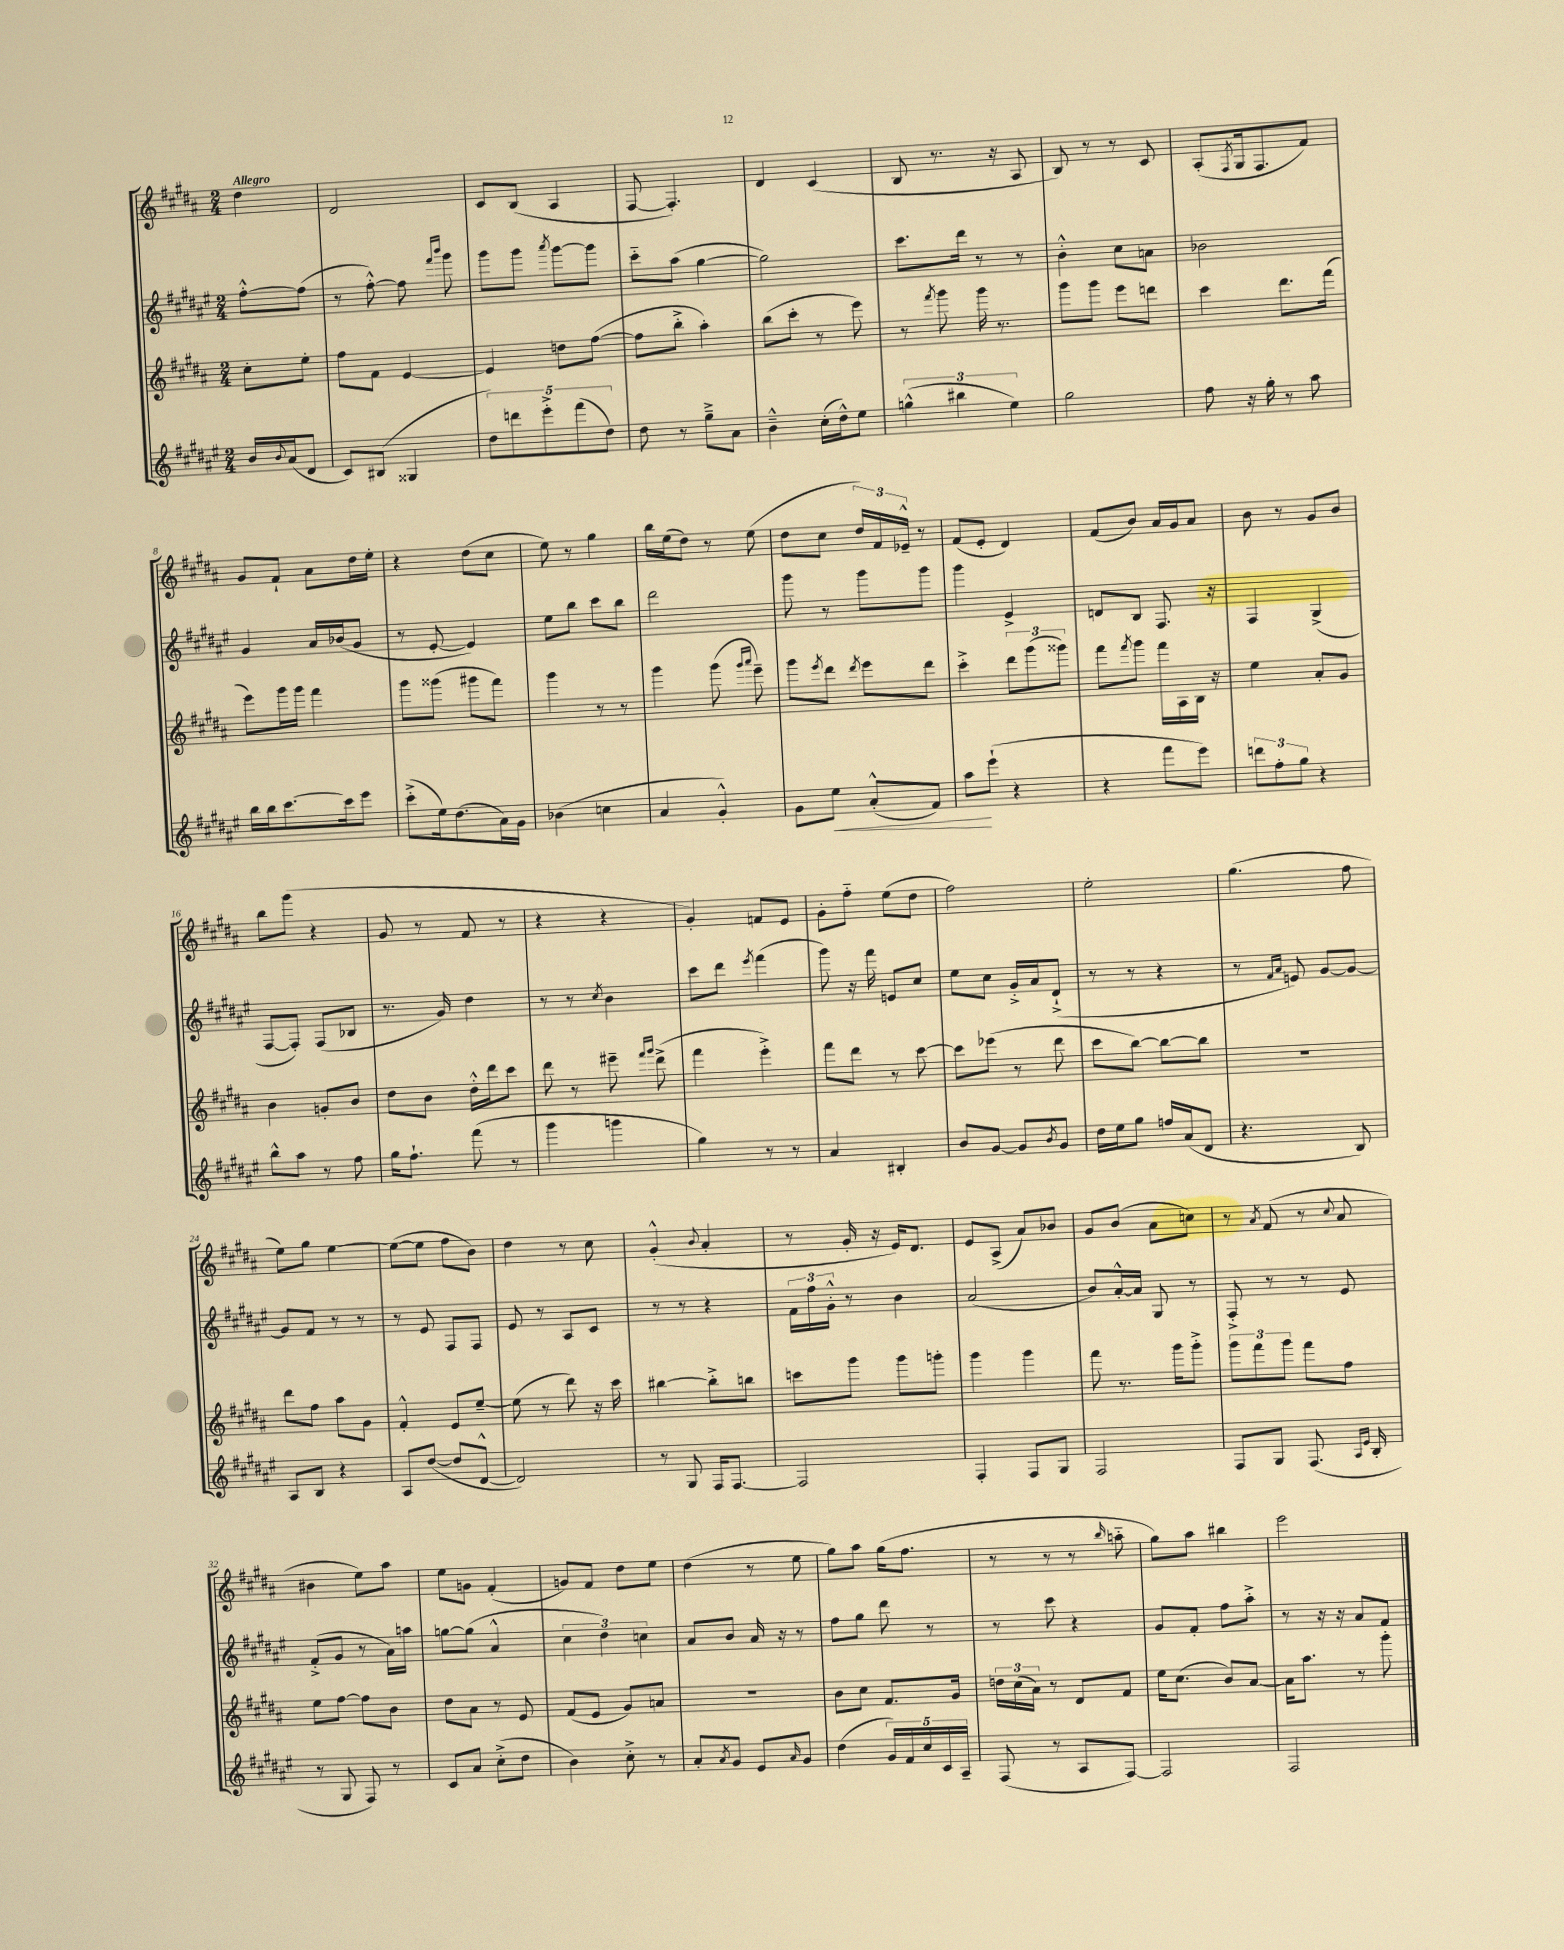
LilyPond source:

<<
\new StaffGroup <<
\new Staff = "s0" {
    \clef treble \key b \major \numericTimeSignature \time 2/4 \partial 4 \tempo "Allegro"
    dis''4 |
    dis'2 |
    cis'8 b8( ais4 |
    fis8~ fis4.-.) |
    dis'4 cis'4( |
    b8 r8. r16 ais8 |
    b8) r8 r8 cis'8 |
    ais8-.( \acciaccatura { fis8 } gis16 fis8. fis'8) |
    gis'8 fis'8-! ais'8 dis''16 e''16-. |
    r4 dis''8( cis''8 |
    e''8) r8 gis''4 |
    b''16 e''16( dis''8) r8 e''8( |
    dis''8 cis''8 \tuplet 3/2 { dis''16) fis'16 ees'16---^ } r8 |
    fis'8( e'8-. dis'4) |
    fis'8( b'8) ais'16 gis'16 ais'8 |
    b'8 r8 gis'8 b'8 |
    b''8 gis'''8( r4 |
    gis'8 r8 fis'8 r8 |
    r4 r4 |
    gis'4-.) f'8 e'8 |
    gis'8-. fis''8-_ e''8( dis''8 |
    fis''2) |
    e''2-. |
    gis''4.( fis''8 |
    e''8) gis''8 e''4~ |
    e''8~( e''8 fis''8 b'8) |
    dis''4 r8 cis''8 |
    gis'4-.-^( \appoggiatura { b'8 } ais'4-. |
    r8 gis'16-. r16 e'16) dis'8. |
    e'8 ais8->( ais'8) bes'8 |
    gis'8 b'8( ais'8 c''8) |
    r8 \acciaccatura { ais'8 } fis'8( r8 \appoggiatura { cis''8 } ais'8 |
    bis'4 e''8) ais''8 |
    e''8 g'8 fis'4-.( |
    g'8) fis'8 dis''8 e''8 |
    dis''4( r8 e''8 |
    gis''8) ais''8 gis''16( fis''8. |
    r8 r8 r8 \grace { b''16 } a''8-_ |
    gis''8) ais''8 bis''4 |
    e'''2 \bar "|." |
}
\new Staff = "s1" {
    \clef treble \key fis \major \numericTimeSignature \time 2/4 \partial 4
    fis''8~-.-^ fis''8( |
    r8 fis''8~-.-^) fis''8 \grace { fis'''16 b'''16 } gis'''8 |
    gis'''8 gis'''8 \acciaccatura { ais'''8 } gis'''8~ gis'''8 |
    cis'''8-_ ais''8( gis''4~ |
    gis''2) |
    cis'''8. dis'''16 r8 r8 |
    b'4-.-^ cis''8 a'8 |
    bes'2 |
    gis'4 ais'16 bes'16( gis'8 |
    r8 eis'8~-. eis'4) |
    eis''8 b''8 cis'''8 b''8 |
    dis'''2 |
    gis'''8 r8 gis'''8 gis'''8 |
    gis'''4 eis'4-> |
    d'8 b8 fis8. r16 |
    fis4 gis4->( |
    fis8~ fis8-.) fis8( bes8 |
    r8. gis'16) dis''4 |
    r8 r8 \acciaccatura { cis''8 } b'4 |
    cis'''8 dis'''8 \acciaccatura { eis'''8 } fis'''4( |
    gis'''8) r16 fis'''16 e'8 cis''8 |
    eis''8 cis''8 gis'16-.-> ais'16 dis'8-!->( |
    r8 r8 r4 |
    r8 \grace { fis'16 ais'16 } e'8) gis'8~ gis'8~ |
    gis'8 fis'8 r8 r8 |
    r8 eis'8 fis8 fis8 |
    eis'8 r8 ais8 cis'8 |
    r8 r8 r4 |
    \tuplet 3/2 { fis'16 fis''16 gis'16-.-^ } r8 b'4 |
    ais'2( |
    b'8) ais'16~-.-^ ais'16 gis8 r8 |
    fis8-.-> r8 r8 eis'8 |
    fis'8-.->( gis'8 r8 ais'16) a''16 |
    g''8~ g''8( ais'4-^ |
    \tuplet 3/2 { cis''4 dis''4) c''4 } |
    ais'8 b'8 ais'16 r16 r8 |
    fis''8 gis''8 dis'''8 r8 |
    r8 cis'''8 r4 |
    gis'8 fis'8-. fis''8 ais''8-.-> |
    r8 r16 r16 ais'8 fis'8 \bar "|." |
}
\new Staff = "s2" {
    \clef treble \key b \major \numericTimeSignature \time 2/4 \partial 4
    cis''8-. e''8-. |
    fis''8 fis'8 e'4~ |
    e'4 d''8 fis''8~( |
    fis''8 b''8-.-> ais''4-.) |
    b''8( cis'''8-. r8 e'''8) |
    r8 \acciaccatura { fis'''8 } gis'''8 gis'''16 r8. |
    gis'''8 gis'''8 e'''8 d'''8 |
    cis'''4 dis'''8. fis'''16( |
    e'''8) gis'''16 gis'''16 fis'''4 |
    gis'''8 gisis'''8( gis'''8 fis'''8) |
    gis'''4 r8 r8 |
    gis'''4 gis'''8( \grace { gis'''16 ais'''16 } e'''8--) |
    gis'''8 \acciaccatura { e'''8 } dis'''8 \acciaccatura { dis'''8 } e'''8 dis'''8 |
    cis'''4-.-> \tuplet 3/2 { dis'''8 gis'''8( gisis'''8) } |
    fis'''8 \acciaccatura { fis'''8 } gis'''8 fis'''16 ais16 b16 r16 |
    e''4 ais'8-. gis'8 |
    b'4 g'8-. b'8 |
    dis''8 b'8 dis''16-.-^ dis'''16 cis'''8 |
    dis'''8 r8 eis'''8-- \grace { fis'''16 gis'''16 } dis'''8->( |
    fis'''4 e'''4-.->) |
    fis'''8 dis'''8 r8 cis'''8~ |
    cis'''8 ees'''8( r8 dis'''8 |
    cis'''8 b''8~) b''8~ b''8 |
    R2 |
    dis'''8 fis''8 ais''8 gis'8 |
    fis'4-.-^ e'8 e''8~-- |
    e''8( r8 dis'''8) r16 cis'''16 |
    bis''4~ bis''8-.-> b''8 |
    c'''8 gis'''8 gis'''8 g'''8-. |
    gis'''4 gis'''4 |
    fis'''8 r8. gis'''16 gis'''8-.-> |
    \tuplet 3/2 { gis'''8 fis'''8 gis'''8 } fis'''8 fis''8 |
    e''8 fis''8~ fis''8 b'8 |
    dis''8 ais'8 r8 e'8 |
    fis'8( e'8 gis'8) a'8 |
    R2 |
    b'8 cis''8 fis'8. gis'16 |
    \tuplet 3/2 { d''16 cis''16( ais'16) } r8 dis'8 fis'8 |
    e''16 cis''8.( b'8) ais'8~ |
    ais'16 ais''8. r8 gis'''8-. \bar "|." |
}
\new Staff = "s3" {
    \clef treble \key fis \major \numericTimeSignature \time 2/4 \partial 4
    b'16 \appoggiatura { b'8 } ais'16( dis'8 |
    cis'8) bis8( gisis4 |
    \tuplet 5/4 { dis''8) d'''8 eis'''8-.-> fis'''8( dis''8) } |
    dis''8 r8 gis''8---> ais'8 |
    b'4---^ cis''16-.( dis''16-^) eis''8 |
    \tuplet 3/2 { g''4-^( bis''4 eis''4) } |
    gis''2 |
    fis''8 r16 gis''16-. r8 ais''8 |
    b''16 b''16 cis'''8.~ cis'''16 eis'''8 |
    cis'''8-.->( eis''16) dis''8.( ais'16) gis'16 |
    bes'4( c''4 |
    ais'4 gis'4-.-^) |
    gis'8 eis''8\< ais'8-.-^( fis'8) |
    ais''8\! eis'''8-!( r4 |
    r4 fis'''8 eis'''8) |
    \tuplet 3/2 { d'''8 fis''8-. gis''8 } r4 |
    b''8-^ ais''8 r8 fis''8 |
    gis''16 fis''8.-! fis'''8( r8 |
    gis'''4 g'''4 |
    gis''4) r8 r8 |
    ais'4 bis4-. |
    b'8 gis'8~ gis'8 \acciaccatura { b'8 } gis'8 |
    dis''16 eis''16 gis''8 f''16 ais'16( dis'8 |
    r4. b8) |
    ais8 b8 r4 |
    ais8 dis''8~( dis''8 dis'8~-^ |
    dis'2) |
    r8 gis8 fis16 fis8.~ |
    fis2 |
    fis4-. fis8 gis8 |
    fis2 |
    fis8 gis8 fis8.( \grace { ais16 eis'16 } b16-. |
    r8 gis8 fis8) r8 |
    cis'8 ais'8 cis''8-.->( dis''8 |
    b'4) cis''8-.-> r8 |
    ais'8-. \acciaccatura { ais'8 } gis'8 eis'8 \grace { ais'16 } gis'8 |
    dis''4( \tuplet 5/4 { gis'16) fis'16 cis''16 cis'16 ais16-- } |
    fis8( r8 ais8 fis8~) |
    fis2 |
    fis2 \bar "|." |
}
>>
>>
